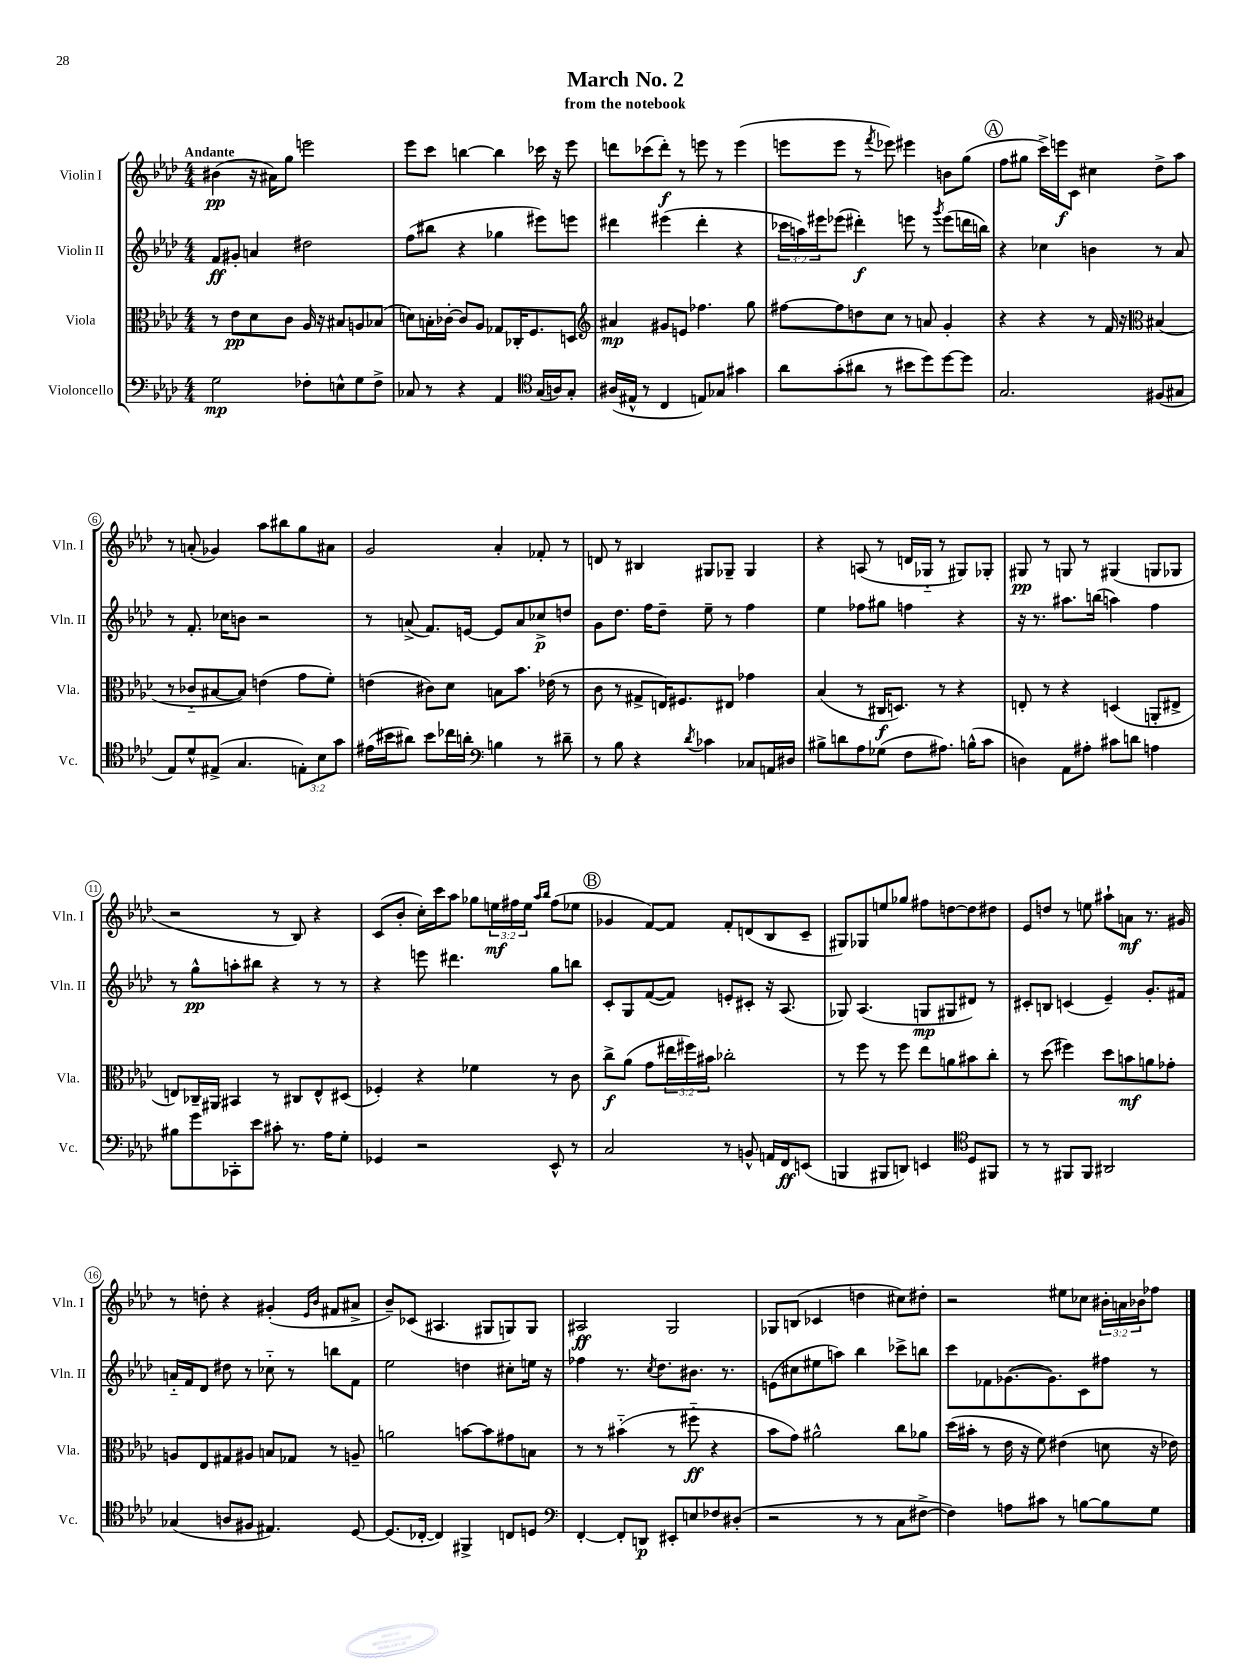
\header { title = "March No. 2" subtitle = "from the notebook" }
<<
\new StaffGroup <<
\new Staff = "s0" \with { instrumentName = "Violin I" shortInstrumentName = "Vln. I" } {
    \clef treble \key aes \major \numericTimeSignature \time 4/4 \override Staff.TupletNumber.text = #tuplet-number::calc-fraction-text \tempo "Andante"
    bis'4\pp( r16 ais'16) g''8 e'''2 |
    ees'''8 c'''8 b''4~ b''4 ces'''16 r16 ees'''8 |
    d'''8 ces'''8( d'''8-.\f) r8 e'''8 r8 e'''4( |
    e'''8 e'''8 r8 \acciaccatura { f'''8 } ees'''8) eis'''4 b'8 g''8( |
    \mark \markup { \circle "A" } f''8 gis''8 c'''16->) e'''16\f c'8 cis''4 des''8-> aes''8 |
    r8 a'8-.( ges'4) aes''8 bis''8 g''8 ais'8 |
    g'2 aes'4-. fes'8-. r8 |
    d'8 r8 bis4 gis8 ges8-- ges4 |
    r4 a8( r8 d'16 ges16-_ r8 gis8) ges8-. |
    gis8\pp r8 g8 r8 gis4( g8 ges8 |
    r2 r8 bes8) r4 |
    c'8( bes'8-. c''16-.) c'''16 aes''8 ges''8 \tuplet 3/2 { e''16\mf fis''16 e''16 } \grace { aes''16 bes''16 } fis''8( ees''8 |
    \mark \markup { \circle "B" } ges'4 f'8~) f'8 f'8-. d'8( bes8 c'8-- |
    gis8) ges8 e''8 ges''8 fis''8 d''8~ d''8 dis''8 |
    ees'8 d''8 r8 e''8 ais''8-! a'8\mf r8. gis'16 |
    r8 d''8-. r4 gis'4-.( \grace { ees'16 bes'16 } fis'8 ais'8-> |
    bes'8--) ces'8( ais4. gis8 g8) g8 |
    ais2\ff g2 |
    ges8 b8( ces'4 d''4 cis''8) dis''8-. |
    r2 eis''8 ces''8 \tuplet 3/2 { bis'16-. a'16 bes'16 } fes''8 \bar "|." |
}
\new Staff = "s1" \with { instrumentName = "Violin II" shortInstrumentName = "Vln. II" } {
    \clef treble \key aes \major \numericTimeSignature \time 4/4 \override Staff.TupletNumber.text = #tuplet-number::calc-fraction-text
    f'8\ff gis'8-. a'4 dis''2 |
    f''8( bis''8 r4 ges''4 eis'''8) e'''8 |
    dis'''4 eis'''4( dis'''4-. r4 |
    \tuplet 3/2 { ces'''16 a''16) eis'''16 } ees'''8( dis'''4-.\f) e'''8 r8 \acciaccatura { g'''8 } e'''8( d'''16 b''16) |
    \mark \markup { \circle "A" } r4 ces''4 b'4 r8 aes'8 |
    r8 f'8.-. ces''16 b'8 r2 |
    r8 a'8->( f'8.) e'16~ e'8 a'8 ces''8->\p d''8 |
    g'8 des''8. f''16 des''8-- ees''8-- r8 f''4 |
    ees''4 fes''8 gis''8 f''4 r4 |
    r16 r8. ais''8. b''16( a''4) f''4 |
    r8 g''8-^\pp a''8-. bis''8 r4 r8 r8 |
    r4 e'''8 dis'''4. g''8 b''8 |
    \mark \markup { \circle "B" } c'8-. g8 f'8~( f'8) e'8-. cis'8-. r16 aes8.( |
    ges8) aes4.( g8\mp gis8 dis'8) r8 |
    cis'8-. b8 c'4( ees'4--) g'8.-. fis'16 |
    a'16-_ f'16 des'8 dis''8 r8 ces''8-_ r8 b''8 f'8 |
    ees''2 d''4 cis''8-. e''16 r16 |
    fes''4 r8. \acciaccatura { c''8 } des''8. bis'8. r8. |
    e'8( cis''8 eis''8 a''8) bes''4 ces'''8-> b''8 |
    c'''8 fes'8 ges'8.~( ges'8.) c'8 fis''8 r8 \bar "|." |
}
\new Staff = "s2" \with { instrumentName = "Viola" shortInstrumentName = "Vla." } {
    \clef alto \key aes \major \numericTimeSignature \time 4/4 \override Staff.TupletNumber.text = #tuplet-number::calc-fraction-text
    r8 ees'8\pp des'8 c'8 aes16 r16 bis8 a8 bes8( |
    d'8) b16-. ces'16~-. ces'8 aes8 ges8 ces16-. f8. d8 |
    \clef treble ais'4\mp gis'8 e'8 fes''4. g''8 |
    fis''8~ fis''8 d''8 c''8 r8 a'8 g'4-. |
    \mark \markup { \circle "A" } r4 r4 r8 f'16 r16 \clef alto bis4( |
    r8 ces'8-_ bis8~ bis8) e'4( g'8 f'8-.) |
    e'4( cis'8) des'8 b8 bes'8. ees'16( r8 |
    c'8 r8 gis8-> e16) fis8. eis8 ges'4 |
    bes4( r8 cis16\f d8.) r8 r4 |
    e8-. r8 r4 d4( a,8-. eis8-> |
    e8) ces16-- ais,16 bis,4 r8 cis8 e8-^ dis8( |
    fes4-.) r4 fes'4 r8 c'8 |
    \mark \markup { \circle "B" } c''8->\f aes'8( g'8 \tuplet 3/2 { eis''16 fis''16) bis'16 } ces''2-. |
    r8 f''8 r8 f''8 ees''8 a'8 bis'8 c''8-. |
    r8 des''8( fis''4) des''8 b'8\mf a'8 ges'8-. |
    a8 ees8 gis8 ais8 b8 ges8 r8 a8-- |
    a'2 b'8~ b'8 gis'8 b8 |
    r8 r8 bis'4-_( r8 fis''8-_\ff r4 |
    bes'8 g'8) ais'2-^ c''8 aes'8 |
    des''16( bis'16-. r8 ees'16 r16 f'8) eis'4( d'8 r16 ees'16) \bar "|." |
}
\new Staff = "s3" \with { instrumentName = "Violoncello" shortInstrumentName = "Vc." } {
    \clef bass \key aes \major \numericTimeSignature \time 4/4 \override Staff.TupletNumber.text = #tuplet-number::calc-fraction-text
    g2\mp fes8-. e8-^ g8 fes8-> |
    ces8 r8 r4 aes,4 \clef tenor g16( a16) g8-. |
    ais16( eis16-^ r8 c4 e8) ges8 gis'4 |
    aes'8 g'8-.( ais'8 r8 bis'8 des''8) des''8~ des''8 |
    \mark \markup { \circle "A" } g2. fis8( gis8 |
    ees8) des'8-^ eis8->( g4. \tuplet 3/2 { e8-.) bes8 g'8 } |
    eis'16( bis'16 ais'8) bis'8 ces''16 a'16-. \clef bass b4 r8 dis'8-- |
    r8 bes8 r4 \acciaccatura { des'8 } ces'4 ces8 a,16 dis16 |
    bis8-> d'8 aes8 ges8( f8 ais8.) b16-^( c'8 |
    d4) aes,8 ais8-. cis'8 d'8 a4 |
    bis8 g'8 ces,8-. ees'8 cis'8-. r8. aes16 g8-. |
    ges,4 r2 ees,8-^ r8 |
    \mark \markup { \circle "B" } c2 r8 b,8-^ a,16 f,16\ff e,8( |
    b,,4 bis,,8 d,8) e,4 \clef tenor des8 fis,8 |
    r8 r8 fis,8 fis,8 ais,2 |
    ges4( a8 fis8 eis4.) des8~ |
    des8.( ces16~-. ces4) fis,4-> c8 d8 |
    \clef bass f,4~-. f,8-. d,8\p eis,8-. e8 fes8 dis8-.( |
    r2 r8 r8 c8 fis8~-> |
    fis4) a8 cis'8 r8 b8~ b8 g8 \bar "|." |
}
>>
>>
\layout { \context { \Score \override BarNumber.stencil = #(make-stencil-circler 0.1 0.3 ly:text-interface::print) } }
